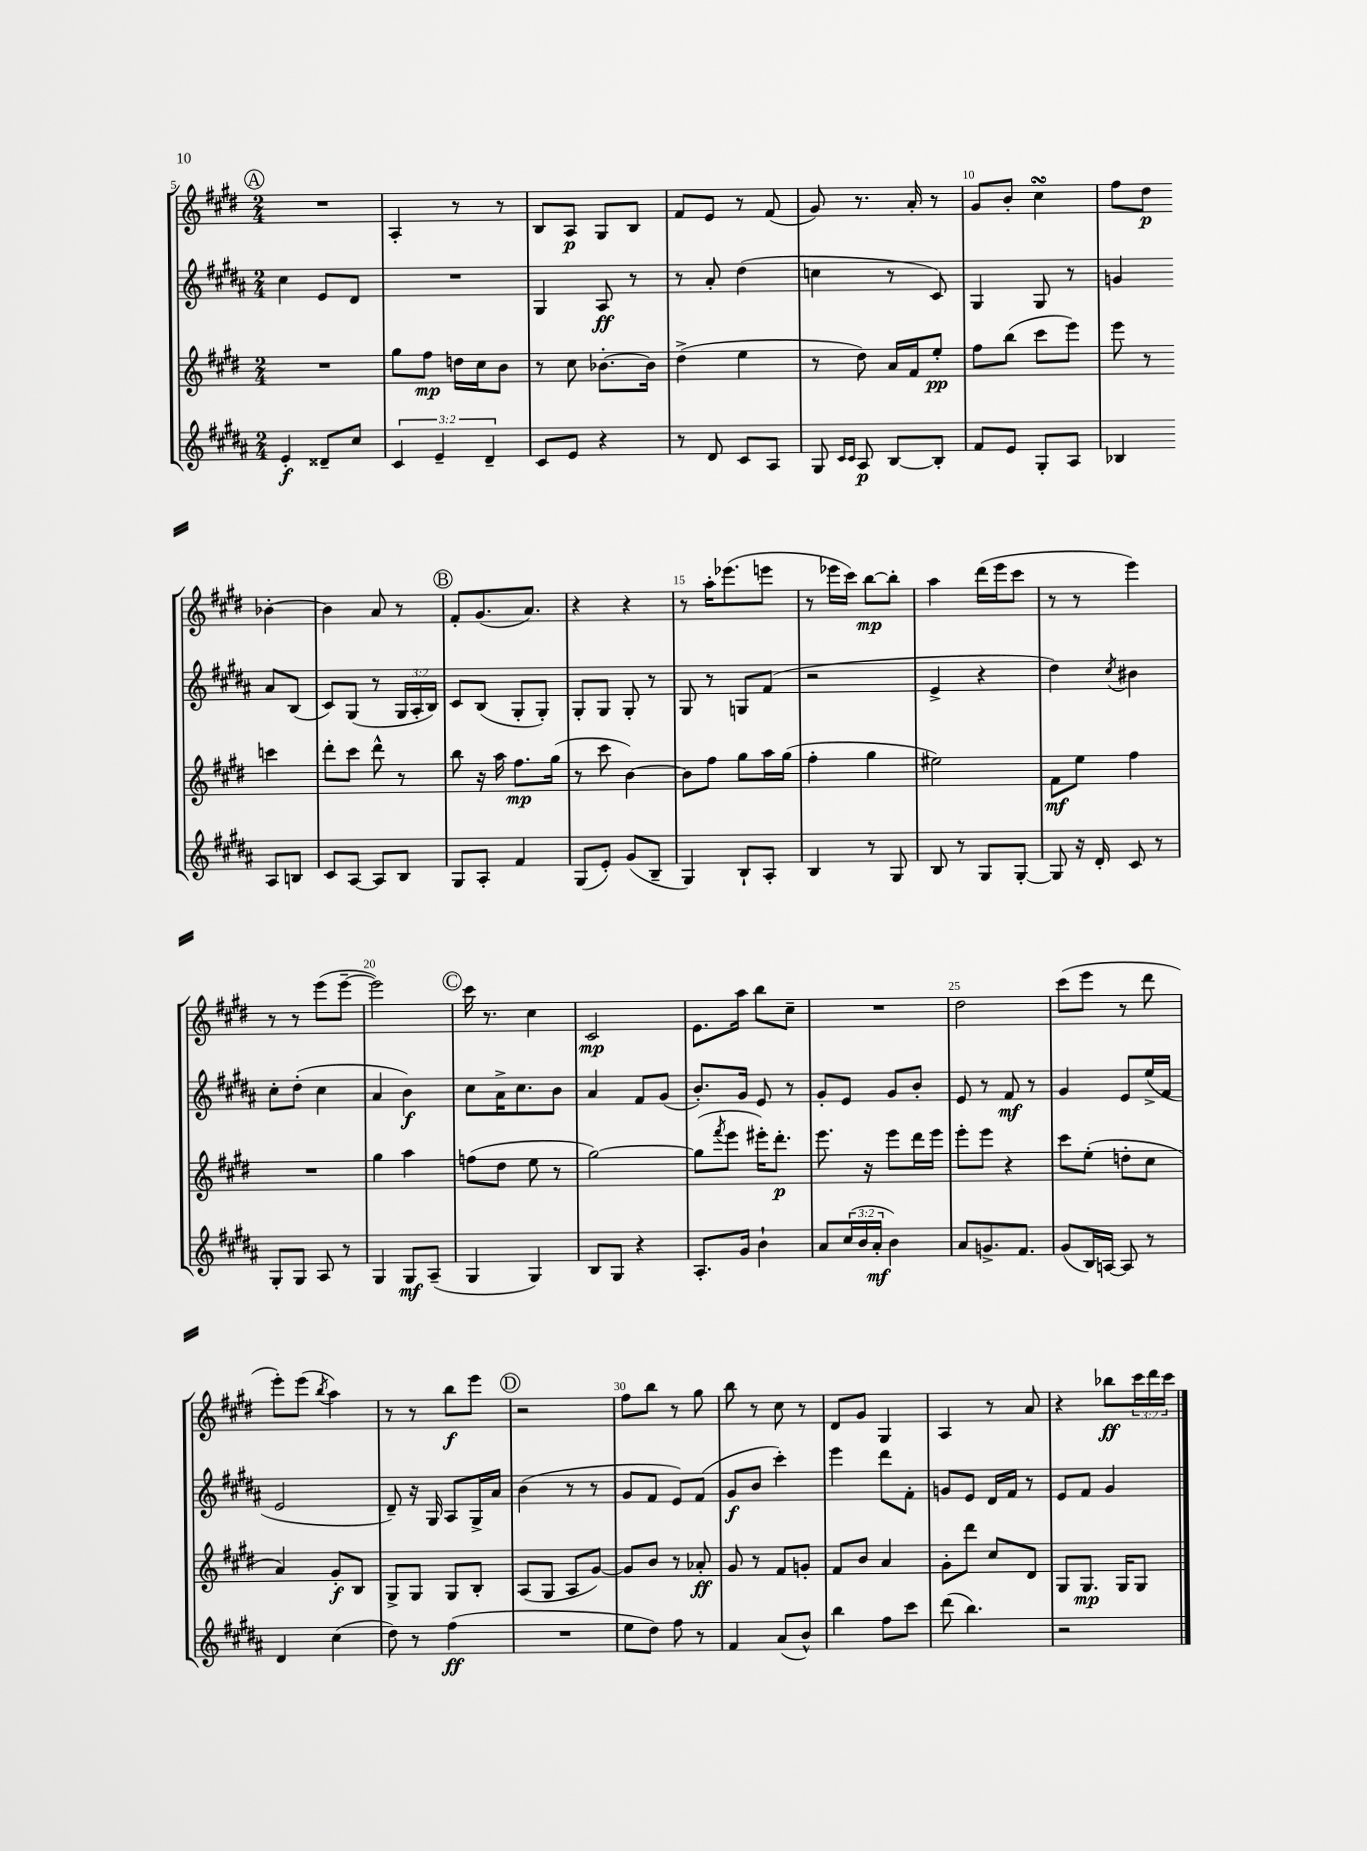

**kern	**kern	**kern	**kern
*staff4	*staff3	*staff2	*staff1
*clefG2	*clefG2	*clefG2	*clefG2
*k[f#c#g#d#a#]	*k[f#c#g#d#]	*k[f#c#g#d#a#]	*k[f#c#g#d#]
*M2/4	*M2/4	*M2/4	*M2/4
4e'	2r	4cc#	2r
8d##~	.	8e	.
8cc#	.	8d#	.
=	=	=	=
6c#	8gg#	2r	4A'
.	8ff#	.	.
6e~	.	.	.
.	16dd	.	8r
.	16cc#	.	.
6d#~	.	.	.
.	8b	.	8r
=	=	=	=
8c#	8r	4G#	8B
8e	8cc#	.	8A
4r	[8.b-'	8A#	8G#
.	.	8r	8B
.	16b-]	.	.
=	=	=	=
8r	(4dd#^	8r	8f#
8d#	.	8a#'	8e
8c#	4ee	(4dd#	8r
8A#	.	.	(8f#
=	=	=	=
8G#	8r	4cc	8g#)
16qqc#	.	.	.
16qqc#	.	.	.
8A#	8dd#)	.	8.r
[8B	16a	8r	.
.	16f#	.	16a'
8B']	8ee'	8c#)	8r
=	=	=	=
8f#	8ff#	4G#	8g#
8e	(8bb	.	8b'
8G#'	8ccc#	8G#	4cc#
8A#	8eee)	8r	.
=	=	=	=
4B-	8eee	4g	8ff#
.	8r	.	8dd#
8A#	4ccc	8a#	[4b-'
8B	.	(8B	.
=	=	=	=
8c#	8ddd#'	8c#)	4b-]
[8A#	8ccc#	(8G#	.
8A#]	8ddd#^^	8r	8a
8B	8r	24G#	8r
.	.	24A#'	.
.	.	24B)	.
=	=	=	=
8G#	8bb	8c#	8f#'
8A#'	16r	(8B	(8.g#
.	16aa	.	.
4f#	8.ff#	8G#'	.
.	.	.	8.a)
.	.	8G#')	.
.	(16gg#	.	.
=	=	=	=
(8G#	8r	8G#'	4r
8e')	8ccc#	8G#	.
(8g#	[4b)	8G#'	4r
8B~	.	8r	.
=	=	=	=
4G#)	8b]	8G#	8r
.	8ff#	8r	16aa'
.	.	.	(8.eee-
8B`	8gg#	8G	.
8A#'	16aa	(8f#	8eee
.	(16gg#	.	.
=	=	=	=
4B	4ff#'	2r	8r
.	.	.	16eee-
.	.	.	16ccc#)
8r	4gg#	.	[8bb
8G#	.	.	8bb']
=	=	=	=
8B	2ee#)	4e^	4aa
8r	.	.	.
8G#	.	4r	(16ddd#
.	.	.	16eee
[8G#'	.	.	8ccc#
=	=	=	=
8G#]	8f#	4dd#)	8r
16r	8ee	.	8r
16d#'	.	.	.
.	.	8qcc#	.
8c#	4ff#	4b#	4eee)
8r	.	.	.
=	=	=	=
8G#'	2r	8cc#'	8r
8G#	.	(8dd#'	8r
8A#	.	4cc#	(8eee
8r	.	.	[8eee~
=	=	=	=
4G#	4gg#	4a#	2eee])
8G#	4aa	4b)	.
(8A#~	.	.	.
=	=	=	=
4G#	(8ff	8cc#	16ccc#
.	.	.	8.r
.	8dd#	16a#^	.
.	.	8.cc#	.
4G#)	8ee	.	4cc#
.	8r	8b	.
=	=	=	=
8B	[2gg#)	4a#	2c#
8G#	.	.	.
4r	.	8f#	.
.	.	(8g#	.
=	=	=	=
8.A#'	(8gg#]	8.b')	8.e
.	8qfff#	.	.
.	8eee	.	.
16g#	.	16g#	16aa
4b`	16eee#')	8e	8bb
.	8.ddd#'	.	.
.	.	8r	8cc#~
=	=	=	=
8a#	8.eee	8g#'	2r
(24cc#	.	8e	.
24b	.	.	.
.	16r	.	.
24a#'	.	.	.
4b)	8eee	8g#	.
.	16ddd#	8b'	.
.	16eee	.	.
=	=	=	=
8a#	8eee'	8e	2dd#
8.g^	8eee	8r	.
.	4r	8f#	.
8.f#	.	.	.
.	.	8r	.
=	=	=	=
(8g#	8ccc#	4g#	(8ccc#
16B)	(8ee'	.	8eee
[16A	.	.	.
8A]	8dd'	8e	8r
8r	8cc#	(16ee^	8ddd#
.	.	16f#	.
=	=	=	=
4d#	4a)	2e	8eee')
.	.	.	(8eee
.	.	.	8qbb
(4cc#	8g#'	.	4aa)
.	8B	.	.
=	=	=	=
8dd#)	8G#^	8d#~)	8r
8r	8G#	16r	8r
.	.	16G#	.
(4ff#	8G#	8A#	8bb
.	8B'	16G#^	8eee
.	.	16a#	.
=	=	=	=
2r	(8A	(4b	2r
.	8G#	.	.
.	8A	8r	.
.	[8g#)	8r	.
=	=	=	=
8ee	8g#]	8g#	8ff#
8dd#)	8b	8f#	8bb
8ff#	8r	8e)	8r
8r	8a-'	(8f#	8gg#
=	=	=	=
4f#	8g#	8g#	8bb
.	8r	8b	8r
(8a#	8f#	4ccc#')	8cc#
8b^^)	8g'	.	8r
=	=	=	=
4bb	8f#	4eee	8d#
.	8b	.	8g#
8ff#	4a	8ddd#	4G#
8ccc#	.	8f#'	.
=	=	=	=
(8ddd#	8g#'	8g	4A
4.bb)	8ddd#	8e	.
.	8cc#	16d#	8r
.	.	16f#	.
.	8d#	8r	8a
=	=	=	=
2r	8G#	8e	4r
.	8.G#	8f#	.
.	.	4g#	8bb-
.	16G#	.	.
.	8G#	.	24ccc#
.	.	.	24ddd#
.	.	.	24ccc#
==	==	==	==
*-	*-	*-	*-
